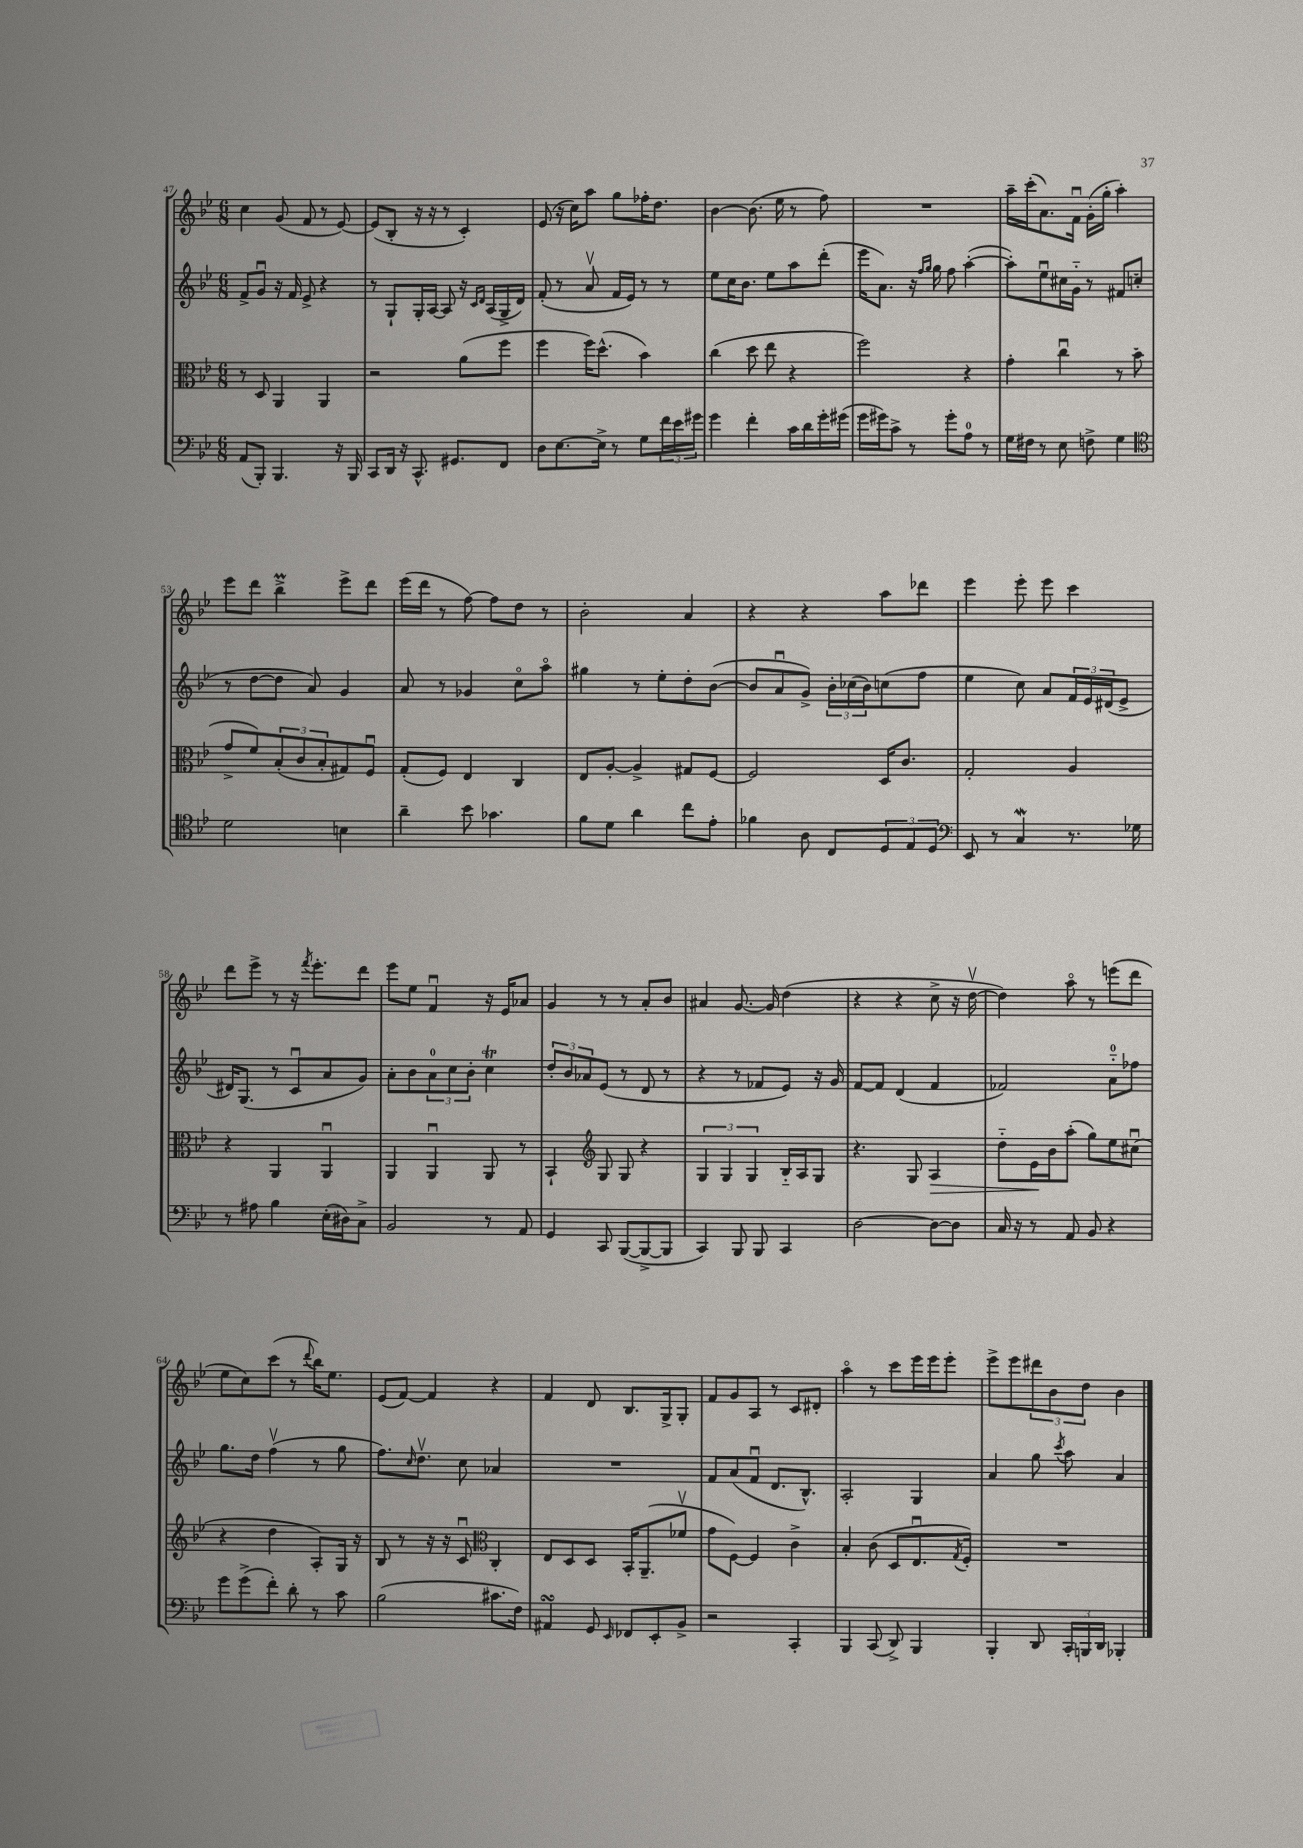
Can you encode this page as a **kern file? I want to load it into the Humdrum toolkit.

**kern	**kern	**kern	**kern
*staff4	*staff3	*staff2	*staff1
*clefF4	*clefC3	*clefG2	*clefG2
*k[b-e-]	*k[b-e-]	*k[b-e-]	*k[b-e-]
*M6/8	*M6/8	*M6/8	*M6/8
(8AA	8r	8f^	4cc
8BBB-')	8D	8gu	.
4.BBB-	4AA	16r	(8g
.	.	16f	.
.	.	8e-^	8f
.	4AA	4r	8r
16r	.	.	[8e-)
16BBB-	.	.	.
=	=	=	=
8CC	2r	8r	(8e-]
16DD	.	8G`	8B-'
16r	.	.	.
8.CC^^	.	16G'	16r
.	.	[16A	16r
.	.	8A]	8r
8.GG#	.	.	.
.	(8a	16r	4c')
.	.	16qqc	.
.	.	16qqd	.
.	.	(16A	.
8FF	8ff	16G^	.
.	.	16d)	.
=	=	=	=
8D	4ff	(8f'	(8e-
[8.E-	.	8r	16r
.	.	.	16cc)
.	16ff)	8av	8aa
16E-^]	(8.dd^^	.	.
8r	.	16f	8gg
.	.	16e-)	.
8G	4b-)	8r	16ff-'
.	.	.	8.dd
24f	.	8r	.
24e-	.	.	.
24g#	.	.	.
=	=	=	=
4g	(4cc	8ee-	[4b-
.	.	16cc	.
.	.	8.b-	.
4f'	8dd	.	(8.b-]
.	8ee-	8ee-	.
.	.	.	16ee-
16c	4r	8aa	8r
16d	.	.	.
16g'	.	(8ddd'	8ff)
(16g#	.	.	.
=	=	=	=
16g	2ff)	16eee-	2.r
16g#)	.	8.a)	.
8c^	.	.	.
8r	.	16r	.
.	.	16qqff	.
.	.	16qqgg	.
.	.	16gg	.
8g#'	.	8ff	.
8A	4r	([4aa'	.
8r	.	.	.
=	=	=	=
16G	4g'	8aa'])	16aa~
16F#	.	.	(16ccc'
8r	.	8ee-u	8.a)
8E-	4ccu	16cc#	.
.	.	16g'~	16fu
8F^	.	8r	(16g'
.	.	.	16gg'
4G	8r	8f#	4aa')
.	(8b-	(8cc'	.
=	=	=	=
*clefC4	*	*	*
2d	8g^	8r	8eee-
.	8f)	[8dd	8ddd
.	(12B-'	8dd]	4bb-^
.	12c	.	.
.	.	8a)	.
.	12B-'	.	.
4B	8G#)	4g	8eee-^
.	8Fu	.	8ddd
=	=	=	=
4a~	(8G'	8a	(16eee-
.	.	.	16ddd
.	8F)	8r	8r
8b-	4E-	4g-	[8ff)
4.g-	.	.	8ff]
.	4C	8cco	8dd
.	.	8aao	8r
=	=	=	=
8f	8E-	4gg#	2b-'
8d	[8A'	.	.
4a	4A^]	8r	.
.	.	8ee-'	.
8cc	8G#	8dd'	4a
8e-'	[8F	([8b-	.
=	=	=	=
4f-	2F]	8b-]	4r
.	.	8au	.
8A	.	8g^)	4r
8C	.	24b-'	.
.	.	(24cc-	.
.	.	24b-)	.
12D	16D	(8cc	8aa
.	8.c	.	.
12E-	.	.	.
.	.	8ff	8ddd-
12D	.	.	.
=	=	=	=
*clefF4	*	*	*
8EE-	2G'	4ee-	4eee-
8r	.	.	.
4C	.	8cc)	8eee-'
.	.	8a	8eee-
8.r	4A	24f	4ccc
.	.	24e-	.
.	.	(24d#	.
.	.	8e-^	.
16G-	.	.	.
=	=	=	=
8r	4r	16d#)	8ddd
.	.	(8.G	.
8A#	.	.	8eee-^
4B-	4AA	8r	8r
.	.	8cu	16r
.	.	.	8qfff
.	.	.	8.eee-'
(16E-'	4AAu	8a	.
16D#)	.	.	.
8C^	.	8g)	8ddd
=	=	=	=
2BB-	4AA	8a'	8eee-
.	.	8b-	8ee-
.	4AAu	12a	4fu
.	.	12cc	.
.	.	12b-'	.
8r	8AA	4cc	16r
.	.	.	16e-
8AA	8r	.	8a-
=	=	=	=
4GG	4BB-`	12dd'	4g
.	.	12b-	.
.	.	12a-	.
*	*clefG2	*	*
8CC	8G	(8e-	8r
([8BBB-	8G	8r	8r
8BBB-^_	4r	8d	8a'
8BBB-]	.	8r	8b-
=	=	=	=
4CC)	6G	4r	4a#
.	6G	.	.
8BBB-	.	8r	[8.g
.	6G	.	.
8BBB-	.	8f-	.
.	.	.	16g]
4CC	16B-'~	8e-)	(4dd
.	16A	.	.
.	8G	16r	.
.	.	16g	.
=	=	=	=
[2D	4.r	[8f	4r
.	.	8f]	.
.	.	(4d	4r
.	8G	.	.
8D_	4A	4f	8cc^
8D]	.	.	16r
.	.	.	[16ddv
=	=	=	=
16C	8dd'~	2f-)	4dd])
16r	.	.	.
8r	16e-	.	.
.	16b-	.	.
8AA	(8aa'	.	8aao
8BB-	8gg)	.	8r
4r	8ee-	8a'~	(8eee
.	(8cc#u	8ff-	8ddd
=	=	=	=
8g	4r	8.gg	8ee-
(8g^	.	.	8cc)
.	.	16dd	.
8f')	4dd	(4ffv	(8ccc
8d'	.	.	8r
.	.	.	8qqddd
8r	8A')	8r	16bb-)
.	.	.	8.ee-
8c	16G	8gg	.
.	16r	.	.
=	=	=	=
(2B-	8B-	8.ff)	(8e-
.	8r	.	[8f)
.	.	16qqcc	.
.	.	8.ddv	.
.	16r	.	4f]
.	16r	.	.
.	8cu	8cc	.
*	*clefC3	*	*
8.c#	4C'	4a-	4r
16F)	.	.	.
=	=	=	=
4AA#	8E-	2.r	4f
.	8D	.	.
8GG	8D	.	8d
16qqEE-	.	.	.
8FF-	16BB-'	.	8.B-
.	(8.AA~	.	.
8EE-'	.	.	.
.	.	.	16G^
8BB-^	8f-v	.	8G'
=	=	=	=
2r	8g	8f	8f
.	[8F)	(8a	8g
.	4F]	8fu	8A
.	.	8.d	8r
4CC'	4c^	.	8c
.	.	8.B-^^)	.
.	.	.	8d#'
=	=	=	=
4BBB-	4B-'	2A'	4aao
(8CC	(8c	.	8r
8DD^)	8D	.	8ccc
4BBB-	8.E-u	4G	16eee-
.	.	.	16eee-
.	.	.	8eee-'
.	8qG	.	.
.	16F')	.	.
=	=	=	=
4BBB-'	2.r	4a	8eee-^
.	.	.	8eee-
8DD	.	8gg	12ddd#
.	.	.	12b-
.	.	8qccc	.
24CC'	.	8aa	.
24BBB	.	.	12dd
24DD	.	.	.
4BBB-'	.	4a	4b-
==	==	==	==
*-	*-	*-	*-
